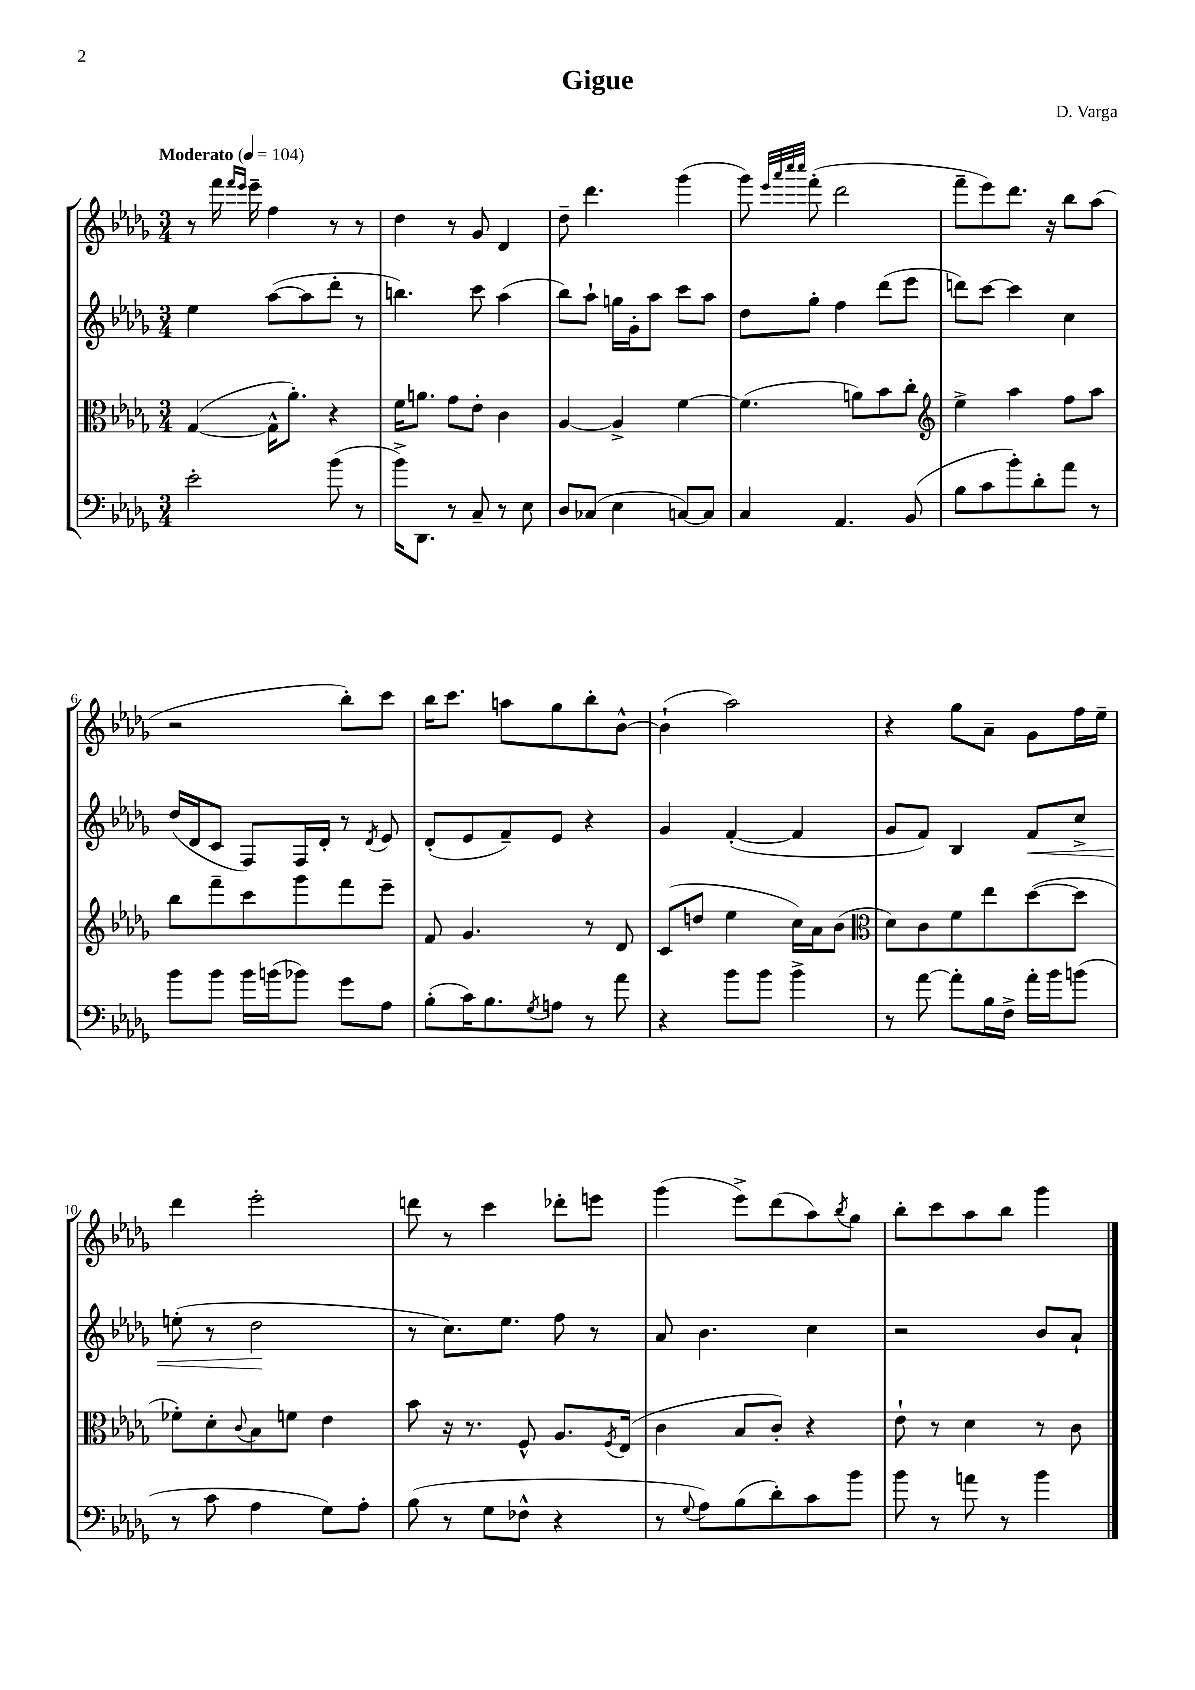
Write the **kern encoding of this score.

**kern	**kern	**kern	**dynam	**kern
*part4	*part3	*part2	*part2	*part1
*staff4	*staff3	*staff2	*staff2	*staff1
*clefF4	*clefC3	*clefG2	*	*clefG2
*k[b-e-a-d-g-]	*k[b-e-a-d-g-]	*k[b-e-a-d-g-]	*	*k[b-e-a-d-g-]
*M3/4	*M3/4	*M3/4	*	*M3/4
*MM104	*MM104	*MM104	*	*MM104
=1	=1	=1	=1	=1
!	!	!	!	!LO:TX:a:B:t=Moderato
2e-'\	([4G-/	4ee-\	.	8r
.	.	.	.	16fff\
.	.	.	.	16qqfff/LL
.	.	.	.	16qqeee-/JJ
.	.	.	.	16eee-~\
.	16G-^^\KL]	([8aa-\L	.	4ff\
.	8.a-'\J)	.	.	.
.	.	8aa-\]	.	.
(8b-\	4r	8ddd-'\J	.	8r
8r	.	8r	.	8r
=2	=2	=2	=2	=2
16b-^\KL)	16f\KL	4.bbn\)	.	4dd-\
8.DD-\J	8.an\J	.	.	.
8r	8g-\L	.	.	8r
8C~/	8e-'\J	8ccc\	.	8g-/
8r	4c\	(4aa-\	.	4d-/
8E-\	.	.	.	.
=3	=3	=3	=3	=3
8D-/L	[4A-/	8bb-\L)	.	8dd-~\
(8C-X/J	.	8aa-`\J	.	4.ddd-\
4E-\	4A-^/]	16ggn\LL	.	.
.	.	16g-'\J	.	.
.	.	8aa-\J	.	.
[8Cn/L)	[4f\	8ccc\L	.	(4ggg-\
8C/J]	.	8aa-\J	.	.
=4	=4	=4	=4	=4
4C/	(4.f\]	8dd-\L	.	8ggg-\)
.	.	.	.	32qqeee-/LLL
.	.	.	.	32qqaaa-/
.	.	.	.	32qqcccc/
.	.	.	.	32qqcccc/JJJ
.	.	8gg-'\J	.	(8fff'\
4.AA-/	.	4ff\	.	2ddd-\
.	8an\L)	.	.	.
.	8b-\	(8ddd-\L	.	.
(8BB-/	8cc'\J	8eee-\J	.	.
=5	=5	=5	=5	=5
*	*clefG2	*	*	*
8B-\L	4ee-^\	8dddn\L)	.	8fff~\L
8c\	.	[8ccc\J	.	8eee-\)
8b-'\)	4aa-\	4ccc\]	.	8.ddd-\J
8d-'\	.	.	.	.
.	.	.	.	16r
8a-\J	8ff\L	4cc\	.	8bb-\L
8r	8aa-\J	.	.	(8aa-\J
!!LO:LB:g=z
=6	=6	=6	=6	=6
8b-\L	8bb-\L	(16dd-/LL	.	2r
.	.	16d-/J	.	.
8b-\J	8fff~\	8c/J	.	.
16b-\LL	8ccc\	8F/L)	.	.
(16bn\J	.	.	.	.
8b-X\J)	8ggg-\	16F/L	.	.
.	.	16d-'/JJ	.	.
8g-\L	8fff\	8r	.	8bb-'\L)
.	.	8qd-/	.	.
8A-\J	8eee-~\J	8e-/	.	8ccc\J
=7	=7	=7	=7	=7
(8B-'\L	8f/	(8d-'/L	.	16bb-\KL
.	.	.	.	8.ccc\J
16c\K)	4.g-/	8e-/	.	.
8.B-\	.	.	.	.
.	.	8f~/)	.	8aan\L
8qG-/	.	.	.	.
8An\J	.	8e-/J	.	8gg-\
8r	8r	4r	.	8bb-'\
8a-\	8d-/	.	.	[8b-^^\J
=8	=8	=8	=8	=8
4r	(8c/L	4g-/	.	(4b-`\]
.	8ddn/J	.	.	.
8b-\L	4ee-\	([4f'/	.	2aa-\)
8b-\J	.	.	.	.
4b-^\	16cc\LL)	4f/]	.	.
.	16a-\J	.	.	.
.	(8b-\J	.	.	.
=9	=9	=9	=9	=9
*	*clefC3	*	*	*
8r	8d-\L)	8g-/L	.	4r
[8a-\	8c\	8f/J)	.	.
8a-'\L]	8f\	4B-/	.	8gg-\L
16B-\L	8ee-\	.	.	8a-~\J
16F^\JJ	.	.	.	.
!	!	!	!LO:HP:b	!
16a-'\LL	([8dd-\	8f/L	<	8g-\L
16b-\J	.	.	.	.
(8bn\J	8dd-\J]	8cc^/J	.	16ff\L
.	.	.	.	16ee-~\JJ
!!LO:LB:g=z
=10	=10	=10	=10	=10
8r	8f-X'\L)	(8een'\	.	4ddd-\
8c\	8d-'\	8r	.	.
.	8qqc/	.	.	.
4A-\	8B-\	2dd-\	.	2eee-'\
.	8fn\J	.	.	.
8G-\L)	4e-\	.	.	.
8A-'\J	.	.	.	.
.	.	.	[	.
=11	=11	=11	=11	=11
(8B-\	8b-\	8r	.	8dddn\
8r	16r	8.cc\L)	.	8r
.	8.r	.	.	.
8G-\L	.	.	.	4ccc\
.	.	8.ee-\J	.	.
8F-X^^\J	8F^^/	.	.	.
4r	8.A-/L	8ff\	.	8ddd-X'\L
.	.	8r	.	8eeen\J
.	8qF/	.	.	.
.	(16E-/Jk	.	.	.
=12	=12	=12	=12	=12
8r	4c\	8a-/	.	(4ggg-\
8qqG-/	.	.	.	.
8A-\L)	.	4.b-\	.	.
(8B-\	8B-/L	.	.	8eee-^\L)
8d-'\)	8c'/J)	.	.	(8ddd-\
8c\	4r	4cc\	.	8aa-\)
.	.	.	.	8qbb-/
8b-\J	.	.	.	8gg-\J
=13	=13	=13	=13	=13
8b-\	8e-`\	2r	.	8bb-'\L
8r	8r	.	.	8ccc\
8an\	4d-\	.	.	8aa-\
8r	.	.	.	8bb-\J
4b-\	8r	8b-/L	.	4ggg-\
.	8c\	8a-`/J	.	.
==	==	==	==	==
*-	*-	*-	*-	*-
